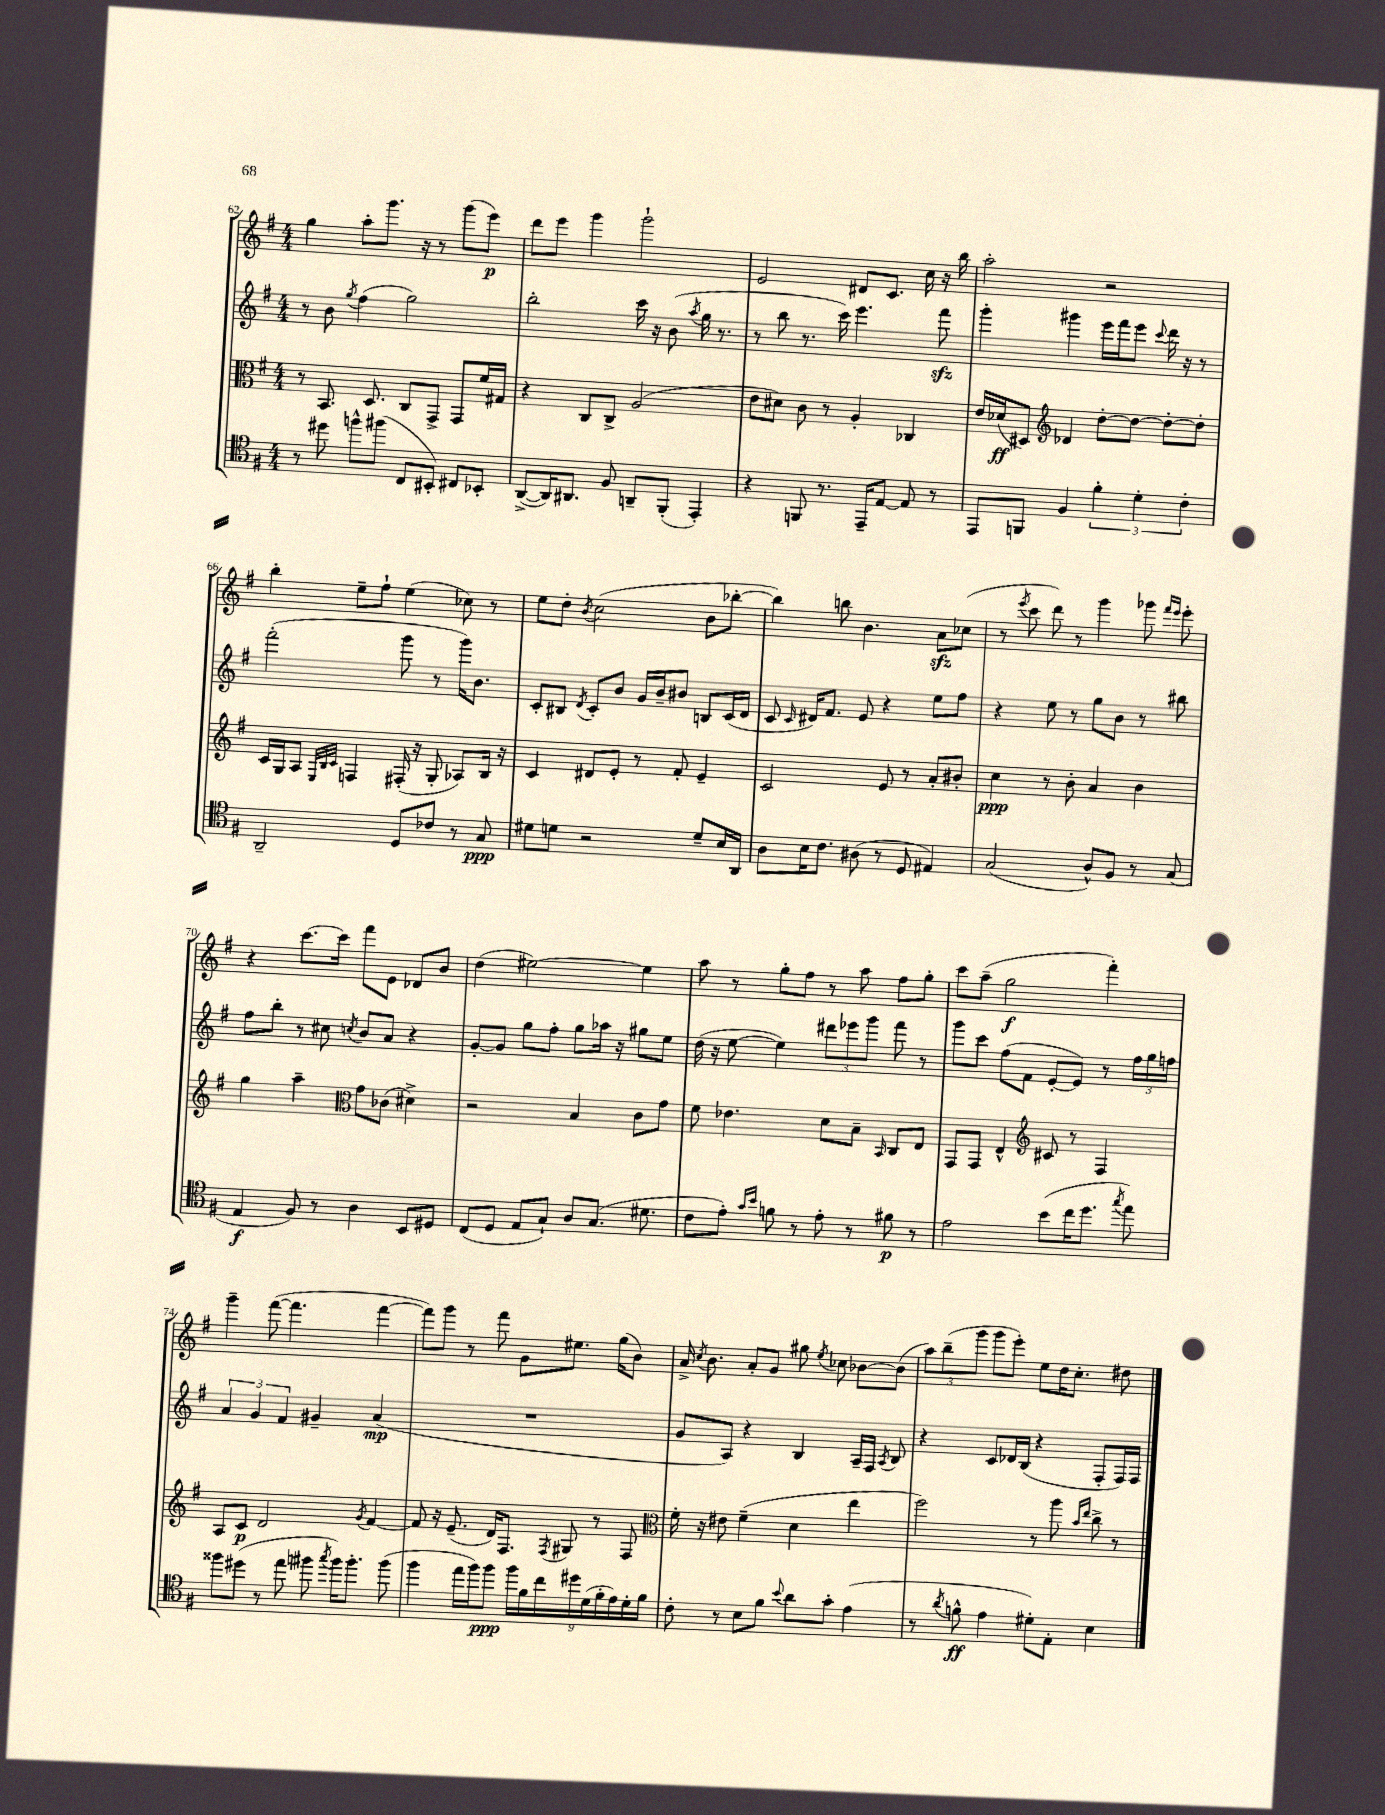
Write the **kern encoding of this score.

**kern	**dynam	**kern	**dynam	**kern	**dynam	**kern	**dynam
*part4	*part4	*part3	*part3	*part2	*part2	*part1	*part1
*staff4	*staff4	*staff3	*staff3	*staff2	*staff2	*staff1	*staff1
*clefC4	*	*clefC3	*	*clefG2	*	*clefG2	*
*k[f#]	*	*k[f#]	*	*k[f#]	*	*k[f#]	*
*M4/4	*	*M4/4	*	*M4/4	*	*M4/4	*
=62	=62	=62	=62	=62	=62	=62	=62
8r	.	8r	.	8r	.	4gg\	.
8dd#X\	.	8.BB/	.	8b\	.	.	.
.	.	.	.	8qgg/	.	.	.
8ffn^^\L	.	.	.	(4ff#\	.	8aa'\L	.
.	.	8.D/	.	.	.	.	.
(8ff#X\J	.	.	.	.	.	8.ggg\J	.
8C/L	.	8C/L	.	2gg\)	.	.	.
.	.	.	.	.	.	16r	.
8BB#X'/J)	.	8GG^/J	.	.	.	8r	.
8C#X/L	.	8GG/L	.	.	.	(8ggg\L	.
8BB-X'/J	.	16f#/L	.	.	.	8eee\J)	p
.	.	16G#X/JJ	.	.	.	.	.
=63	=63	=63	=63	=63	=63	=63	=63
([8AA^/L	.	4r	.	2bb'\	.	8ddd\L	.
16AA/K])	.	.	.	.	.	8eee\J	.
8.AA#X/J	.	.	.	.	.	.	.
.	.	8C/L	.	.	.	4ggg\	.
8F#/	.	8C^/J	.	.	.	.	.
8AAn~/L	.	(2A/	.	16ccc\	.	2ggg`\	.
.	.	.	.	16r	.	.	.
(8FF#'/J	.	.	.	(8b\	.	.	.
.	.	.	.	8qaa/	.	.	.
4EE'/)	.	.	.	16gg\	.	.	.
.	.	.	.	8.r	.	.	.
=64	=64	=64	=64	=64	=64	=64	=64
4r	.	8e\L	.	8r	.	2e/	.
.	.	8d#X\J)	.	8bb\	.	.	.
8FFn/	.	8c\	.	8.r	.	.	.
8.r	.	8r	.	.	.	.	.
.	.	.	.	16ccc\)	.	.	.
.	.	4A'/	.	4.eee\	.	8d#X/L	.
16EE~/KL	.	.	.	.	.	.	.
[8E/J	.	.	.	.	.	8.c/J	.
8E/]	.	4C-X/	.	.	.	.	.
.	.	.	.	.	.	16cc\	.
8r	.	.	.	8fff#zz\	.	16r	.
.	.	.	.	.	.	16bb\	.
=65	=65	=65	=65	=65	=65	=65	=65
8EE/L	.	16e/LL	.	4ggg'\	.	2aa'\	.
.	.	(16d-X/J	ff	.	.	.	.
8FFn/J	.	8D#X/J)	.	.	.	.	.
*	*	*clefG2	*	*	*	*	*
4F#/	.	4d-X/	.	4ggg#X\	.	.	.
6f#'\	.	[8dd'\L	.	16eee\LL	.	2r	.
.	.	.	.	16fff#\J	.	.	.
.	.	8dd\J_	.	8eee\J	.	.	.
6d'\	.	.	.	.	.	.	.
.	.	.	.	8qqccc/	.	.	.
.	.	8dd'\L_	.	16ddd\	.	.	.
.	.	.	.	16r	.	.	.
6c'\	.	.	.	.	.	.	.
.	.	8dd'\J]	.	8r	.	.	.
!!LO:LB:g=z
=66	=66	=66	=66	=66	=66	=66	=66
2AA~/	.	16c/LL	.	(2fff#'\	.	4bb'\	.
.	.	16G/J	.	.	.	.	.
.	.	8A/J	.	.	.	.	.
.	.	32qqE/LLL	.	.	.	.	.
.	.	32qqB/	.	.	.	.	.
.	.	32qqc/JJJ	.	.	.	.	.
.	.	4Fn/	.	.	.	8ee~\L	.
.	.	.	.	.	.	8ff#`\J	.
8D/L	.	(16F#X'/	.	8ggg\	.	(4ee\	.
.	.	16r	.	.	.	.	.
8c-X/J	.	8G'/	.	8r	.	.	.
8r	.	8A-X/L)	.	16ggg\KL)	.	8cc-X\)	.
.	.	.	.	8.b\J	.	.	.
8G/	ppp	16B/Jk	.	.	.	8r	.
.	.	16r	.	.	.	.	.
=67	=67	=67	=67	=67	=67	=67	=67
8d#X\L	.	4c/	.	8c'/L	.	8ee\L	.
8dn\J	.	.	.	8B#X/J	.	8dd'\J	.
.	.	.	.	8qd/	.	8qb/	.
2r	.	8d#X/L	.	8c'/L	.	(2cc\	.
.	.	8e'/J	.	8b/J	.	.	.
.	.	8r	.	16g/LL	.	.	.
.	.	.	.	16b~/J	.	.	.
.	.	8f#'/	.	8b#X/J	.	.	.
8d~/L	.	4e~/	.	8Bn/L	.	8b\L	.
16B/L	.	.	.	(16c/L	.	[8bb-X'\J	.
16AA/JJ	.	.	.	16d/JJ	.	.	.
=68	=68	=68	=68	=68	=68	=68	=68
8A\L	.	2c/	.	8c/	.	4bb-\])	.
.	.	.	.	16qqc/	.	.	.
16B\K	.	.	.	16d#X/KL)	.	.	.
8.c\J	.	.	.	8.f#/J	.	.	.
.	.	.	.	.	.	8bbn\	.
(8A#X\	.	.	.	8e/	.	4.b\	.
8r	.	8e/	.	4r	.	.	.
8D/	.	8r	.	.	.	.	.
4E#X/)	.	8a'/L	.	8ee\L	.	8azz\L	.
.	.	8b#X'/J	.	8ff#\J	.	(8cc-X\J	.
=69	=69	=69	=69	=69	=69	=69	=69
(2G/	.	4cc\	ppp	4r	.	8r	.
.	.	.	.	.	.	8qeee/	.
.	.	.	.	.	.	8ccc\	.
.	.	8r	.	8ee\	.	8ddd\)	.
.	.	8b'\	.	8r	.	8r	.
8A^^/L)	.	4a/	.	8gg\L	.	4ggg\	.
8F#/J	.	.	.	8b\J	.	.	.
8r	.	4b\	.	8r	.	8ggg-X\	.
.	.	.	.	.	.	16qqfff#/LL	.
.	.	.	.	.	.	16qqeee/JJ	.
(8G/	.	.	.	8bb#X\	.	8eee'\	.
!!LO:LB:g=z
=70	=70	=70	=70	=70	=70	=70	=70
4E/	f	4gg\	.	8ff#\L	.	4r	.
.	.	.	.	8bb'\J	.	.	.
8F#/)	.	4aa~\	.	8r	.	[8.ccc\L	.
8r	.	.	.	8cc#X\	.	.	.
.	.	.	.	.	.	16ccc\Jk]	.
*	*	*clefC3	*	*	*	*	*
.	.	.	.	8qccn/	.	.	.
4A\	.	8g\L	.	8b/L	.	8fff#\L	.
.	.	(8c-X\J	.	8a/J	.	8e\J	.
8BB/L	.	4d#X^\)	.	4r	.	8d-X/L	.
8D#X/J	.	.	.	.	.	8b/J	.
=71	=71	=71	=71	=71	=71	=71	=71
(8C/L	.	2r	.	[8g'/L	.	(4dd\	.
8D/J	.	.	.	8g/J]	.	.	.
8E/L	.	.	.	8gg\L	.	[2ee#X\)	.
8G`/J)	.	.	.	8ff#'\J	.	.	.
8A/L	.	4B/	.	8gg\L	.	.	.
(8.G/J	.	.	.	16aa-X\Jk	.	.	.
.	.	.	.	16r	.	.	.
.	.	8c\L	.	8gg#X\L	.	4ee#\]	.
8.d#X\	.	.	.	.	.	.	.
.	.	8g\J	.	8ee\J	.	.	.
=72	=72	=72	=72	=72	=72	=72	=72
8c\L	.	8f#\	.	(16dd\	.	8aa\	.
.	.	.	.	16r	.	.	.
8e'\J)	.	4.e-X\	.	[8ee\	.	8r	.
16qqg/LL	.	.	.	.	.	.	.
16qqb/JJ	.	.	.	.	.	.	.
8fn\	.	.	.	4ee\])	.	8gg'\L	.
8r	.	.	.	.	.	8ff#\J	.
8e'\	.	8d\L	.	12ddd#X\L	.	8r	.
.	.	.	.	12eee-X\	.	.	.
8r	.	8B~\J	.	.	.	8aa\	.
.	.	.	.	12ggg\J	.	.	.
.	.	16qqBB/	.	.	.	.	.
8f#X\	p	8C/L	.	8fff#\	.	8ff#\L	.
8r	.	8E/J	.	8r	.	8gg'\J	.
=73	=73	=73	=73	=73	=73	=73	=73
2e\	.	8GG/L	.	8ggg\L	.	8ccc\L	.
.	.	8GG/J	.	8ccc\J	.	(8aa~\J	.
.	.	4E^^/	.	(8ff#\L	.	2gg\	f
.	.	.	.	8f#\J	.	.	.
*	*	*clefG2	*	*	*	*	*
(8b\L	.	8c#X/	.	[8e'/L	.	.	.
16cc\K	.	8r	.	8e/J])	.	.	.
8.dd\J	.	.	.	.	.	.	.
.	.	4F#/	.	8r	.	4fff#'\)	.
8qgg/	.	.	.	.	.	.	.
8ee\)	.	.	.	24ff#\LL	.	.	.
.	.	.	.	24gg\	.	.	.
.	.	.	.	24ffn\JJ	.	.	.
!!LO:LB:g=z
=74	=74	=74	=74	=74	=74	=74	=74
8ff##X\L	.	8A/L	.	6a/	.	4ggg~\	.
(8dd#X\J	.	8c/J	p	.	.	.	.
.	.	.	.	6g/	.	.	.
8r	.	2d/	.	.	.	([8fff#\	.
.	.	.	.	6f#/	.	.	.
8ee\	.	.	.	.	.	4.fff#\]	.
8ff#X\	.	.	.	4g#X~/	.	.	.
8qgg/	.	.	.	.	.	.	.
16ff#\KL)	.	.	.	.	.	.	.
8.ff#'\J	.	.	.	.	.	.	.
.	.	8qg/	.	.	.	.	.
.	.	[4f#/	.	(4a/	mp	[4fff#\	.
(8ff#\	.	.	.	.	.	.	.
=75	=75	=75	=75	=75	=75	=75	=75
4ff#\	.	8f#/]	.	1r	.	8fff#\L])	.
.	.	16r	.	.	.	8ggg\J	.
.	.	(8.e~/	.	.	.	.	.
16ee\LL	.	.	.	.	.	8r	.
16ff#\J)	.	.	.	.	.	.	.
8ff#\J	ppp	16d/KL)	.	.	.	8fff#\	.
.	.	8.F#/J	.	.	.	.	.
18ff#\LL	.	.	.	.	.	8g\L	.
18f#\	.	.	.	.	.	.	.
18cc\	.	.	.	.	.	.	.
.	.	8qF#/	.	.	.	.	.
.	.	8G#X/	.	.	.	8.ee#X\J	.
18dd#X\	.	.	.	.	.	.	.
(18d\	.	.	.	.	.	.	.
.	.	8r	.	.	.	.	.
18f#'\	.	.	.	.	.	.	.
.	.	.	.	.	.	(16gg\KL	.
18e\)	.	.	.	.	.	.	.
.	.	8F#/	.	.	.	8b\J)	.
18d'\	.	.	.	.	.	.	.
18f#\JJ	.	.	.	.	.	.	.
=76	=76	=76	=76	=76	=76	=76	=76
*	*	*clefC3	*	*	*	*	*
8c'\	.	16f#'\	.	8g/L	.	16a^/	.
.	.	.	.	.	.	8qcc/	.
.	.	16r	.	.	.	8.b\	.
8r	.	8e#X\	.	8A/J)	.	.	.
8B\L	.	(4f#~\	.	4r	.	8a'/L	.
8f#\J	.	.	.	.	.	8g/J	.
8qqb/	.	.	.	.	.	.	.
8a\L	.	4d\	.	4B/	.	8gg#X\	.
.	.	.	.	.	.	8qee/	.
8g'\J	.	.	.	.	.	8cc-X\	.
(4e\	.	4ee\	.	16A~/LL	.	[8b-X\L	.
.	.	.	.	16F#/JJ	.	.	.
.	.	.	.	8qA/	.	.	.
.	.	.	.	8B/	.	(8b-\J]	.
=77	=77	=77	=77	=77	=77	=77	=77
8r	.	2ff#\)	.	4r	.	12aa\L)	.
.	.	.	.	.	.	(12bb~\	.
8qa/	.	.	.	.	.	.	.
8fn^^\	ff	.	.	.	.	.	.
.	.	.	.	.	.	12ggg\J	.
4e\	.	.	.	8c/L	.	8ggg\L	.
.	.	.	.	16d-X/L	.	8eee'\J)	.
.	.	.	.	(16B/JJ	.	.	.
8d#X'\L)	.	8r	.	4r	.	8ee\L	.
8E'\J	.	8aa\	.	.	.	16dd\K	.
.	.	.	.	.	.	8.cc'\J	.
.	.	16qqb/LL	.	.	.	.	.
.	.	16qqee/JJ	.	.	.	.	.
4B\	.	8cc^\	.	8F#'/L	.	.	.
.	.	8r	.	16F#/L)	.	8dd#X\	.
.	.	.	.	16F#/JJ	.	.	.
==	==	==	==	==	==	==	==
*-	*-	*-	*-	*-	*-	*-	*-
